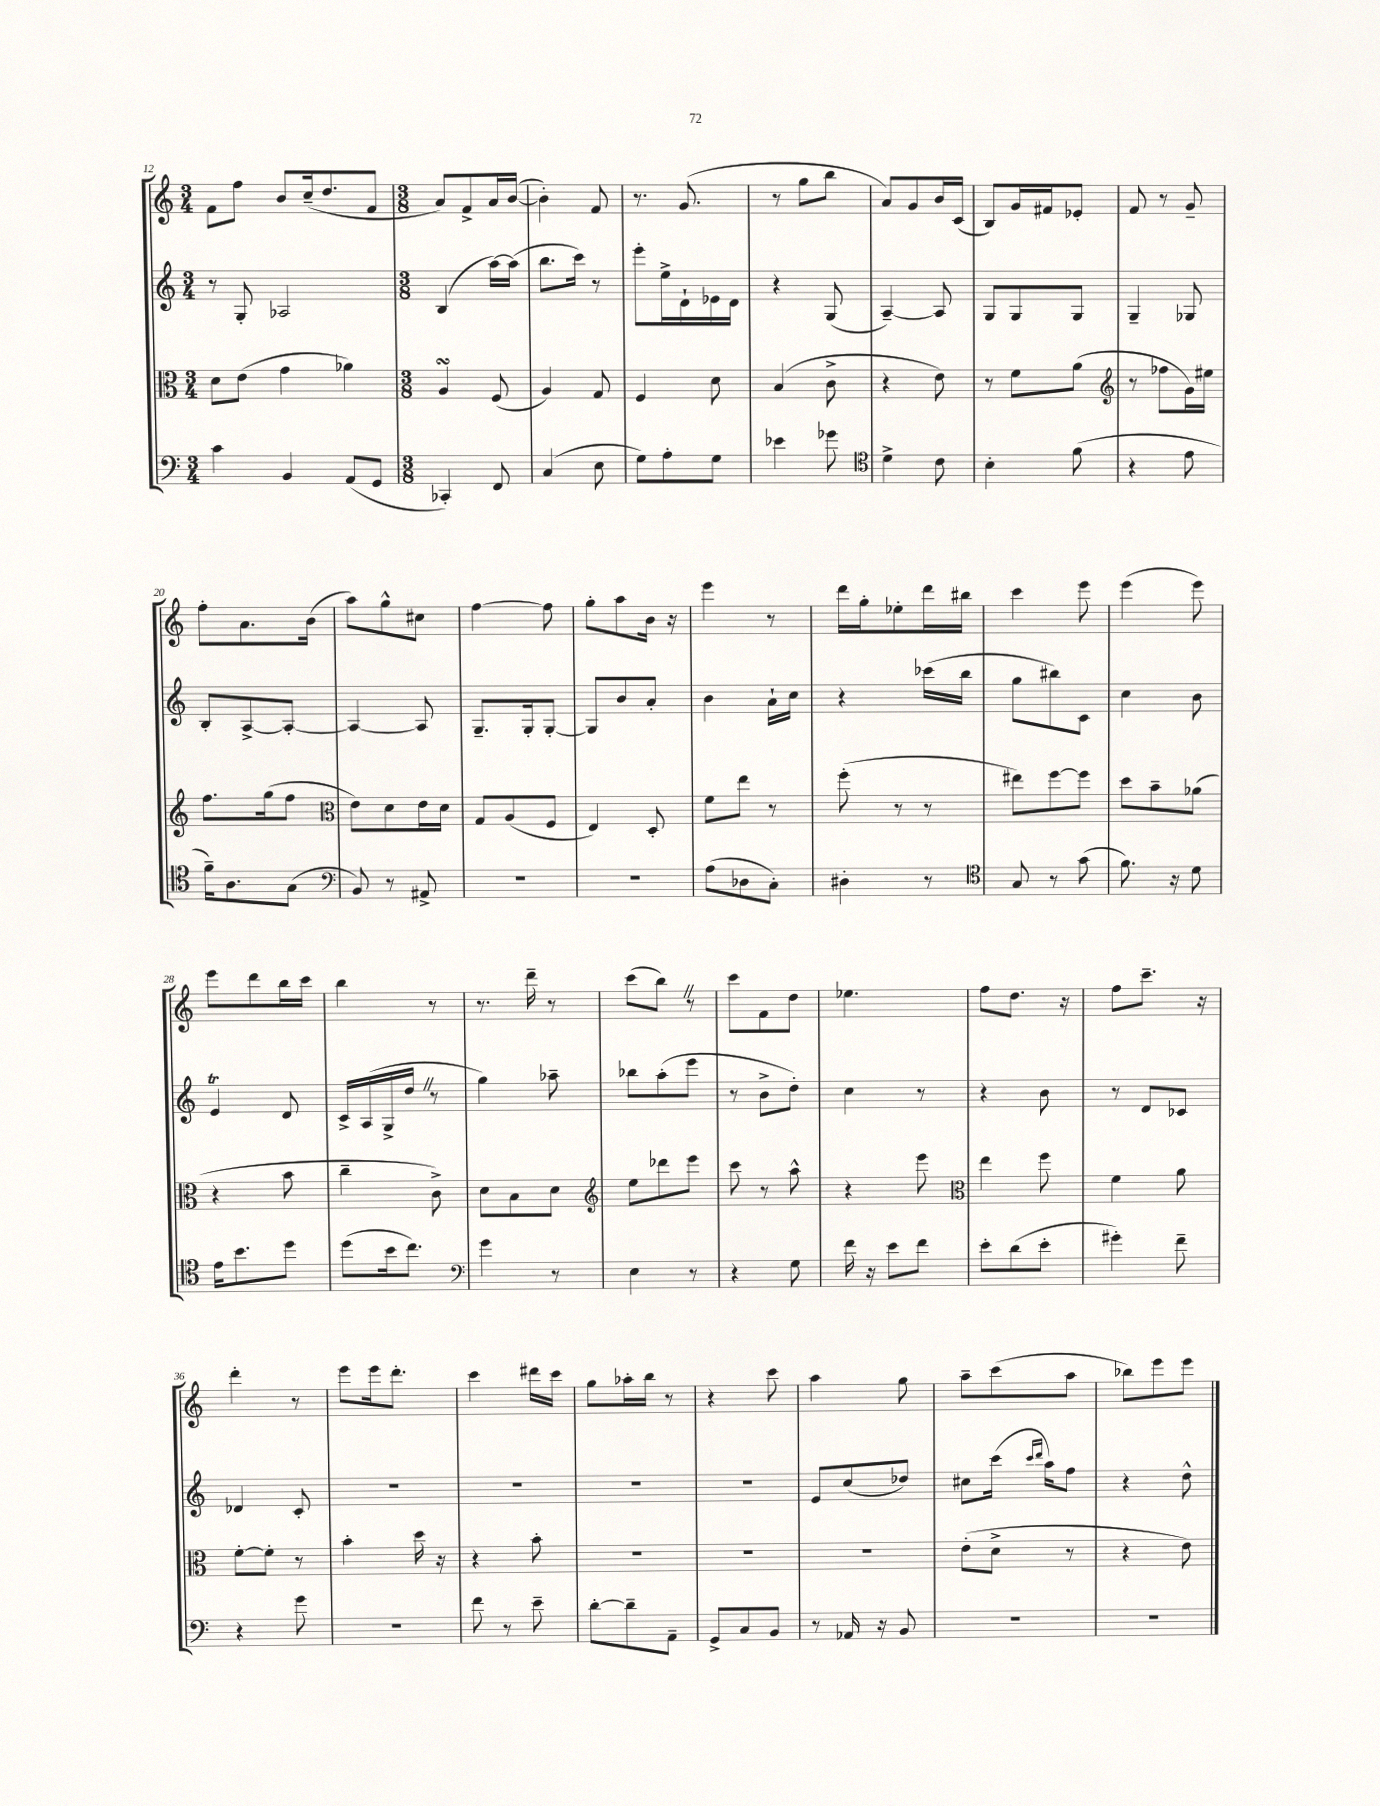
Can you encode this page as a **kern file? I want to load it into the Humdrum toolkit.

**kern	**kern	**kern	**kern
*staff4	*staff3	*staff2	*staff1
*clefF4	*clefC3	*clefG2	*clefG2
*k[]	*k[]	*k[]	*k[]
*M3/4	*M3/4	*M3/4	*M3/4
4c	8d	8r	8f
.	(8e	8G'	8ff
4BB	4g	2A-	8b
.	.	.	(16cc~
.	.	.	8.dd
(8AA	4a-)	.	.
8GG	.	.	8f
=	=	=	=
*M3/8	*M3/8	*M3/8	*M3/8
4CC-')	4A	(4B	8a)
.	.	.	8f^
8FF	(8F	[16aa)	16a
.	.	(16aa]	([16b
=	=	=	=
(4C	4A)	8.bb	4b'])
.	.	16ccc)	.
8E	8G	8r	8f
=	=	=	=
8G)	4F	8eee'	8.r
8A'	.	16ee^	.
.	.	16d`	(8.g
8G	8d	16e-	.
.	.	16d	.
=	=	=	=
4e-	(4B	4r	8r
.	.	.	8gg
8g-	8c^	(8G	8bb
=	=	=	=
*clefC4	*	*	*
4d^	4r	[4A~)	8a)
.	.	.	8g
8c	8e)	8A]	16b
.	.	.	(16c
=	=	=	=
4B'	8r	8G	8B)
.	8f	8G	16g
.	.	.	16f#
(8f	(8a	8G	8e-'
=	=	=	=
*	*clefG2	*	*
4r	8r	4G~	8f
.	8ff-	.	8r
8e	16g)	8G-	8g~
.	16ee#	.	.
=	=	=	=
16f~)	8.ff	8B'	8ff'
8.A	.	.	.
.	.	[8A^	8.a
.	(16gg	.	.
(8G	8ff	8A'_	.
.	.	.	(16b
=	=	=	=
*clefF4	*clefC3	*	*
8BB)	8e)	4A_	8aa)
8r	8d	.	8gg^^
8AA#^	16e	8A]	8cc#
.	16d	.	.
=	=	=	=
4.r	8G	8.G~	[4ff
.	(8A	.	.
.	.	16G'	.
.	8F	[8G'	8ff]
=	=	=	=
4.r	4E)	8G]	8gg'
.	.	8b	8aa
.	8D'	8a'	16b
.	.	.	16r
=	=	=	=
(8A	8f	4b	4eee
8D-	8ee	.	.
8C')	8r	16a`	8r
.	.	16cc	.
=	=	=	=
4D#'	(8ff'	4r	16ddd
.	.	.	16gg'
.	8r	.	8ee-'
8r	8r	(16ccc-	16ddd
.	.	16bb	16bb#
=	=	=	=
*clefC4	*	*	*
8G	8ee#)	8gg	4ccc
8r	[8ff	8bb#)	.
(8g	8ff]	8c	8eee
=	=	=	=
8.f)	8dd	4cc	(4eee
.	8b~	.	.
16r	.	.	.
8d	(8a-	8b	8eee)
=	=	=	=
16e	4r	4e	8eee
8.b	.	.	.
.	.	.	8ddd
8dd	8b	8d	16bb
.	.	.	16ccc
=	=	=	=
(8dd	4cc~	16c^	4bb
.	.	(16A	.
16b	.	16G^	.
8.cc)	.	16dd	.
.	8c^)	8r	8r
=	=	=	=
*clefF4	*	*	*
4g	8d	4gg)	8.r
.	8B	.	.
.	.	.	16ddd~
8r	8d	8aa-~	8r
=	=	=	=
*	*clefG2	*	*
4E	8ee	8bb-	(8ccc
.	8ddd-	(8aa'	8bb)
8r	8eee	8eee	8r
=	=	=	=
4r	8ccc	8r	8ccc
.	8r	8b^	8f
8G	8aa^^	8dd')	8dd
=	=	=	=
16f	4r	4cc	4.ee-
16r	.	.	.
8e	.	.	.
8f	8eee	8r	.
=	=	=	=
*	*clefC3	*	*
8e'	4ee	4r	8ff
(8d	.	.	8.dd
8e'	8ff	8b	.
.	.	.	16r
=	=	=	=
4g#')	4f	8r	8ff
.	.	8d	8.ccc~
8f~	8a	8c-	.
.	.	.	16r
=	=	=	=
4r	[8f'	4d-	4ddd'
.	8f']	.	.
8g	8r	8c'	8r
=	=	=	=
4.r	4b'	4.r	8eee
.	.	.	16eee
.	.	.	8.ddd'
.	16dd	.	.
.	16r	.	.
=	=	=	=
8f	4r	4.r	4ccc
8r	.	.	.
8e~	8b'	.	16ddd#
.	.	.	16ccc
=	=	=	=
[8d'	4.r	4.r	8gg
8d~]	.	.	16aa-'
.	.	.	16bb
8AA~	.	.	8r
=	=	=	=
8GG^	4.r	4.r	4r
8C	.	.	.
8BB	.	.	8ccc
=	=	=	=
8r	4.r	8e	4aa
16AA-	.	(8cc	.
16r	.	.	.
8BB	.	8dd-)	8gg
=	=	=	=
4.r	(8e'	8cc#	8aa~
.	8d^	(16ccc	(8ccc
.	.	16qqccc	.
.	.	16qqddd	.
.	.	16aa)	.
.	8r	8ff	8aa
=	=	=	=
4.r	4r	4r	8bb-)
.	.	.	8eee
.	8e)	8dd^^	8eee
==	==	==	==
*-	*-	*-	*-
